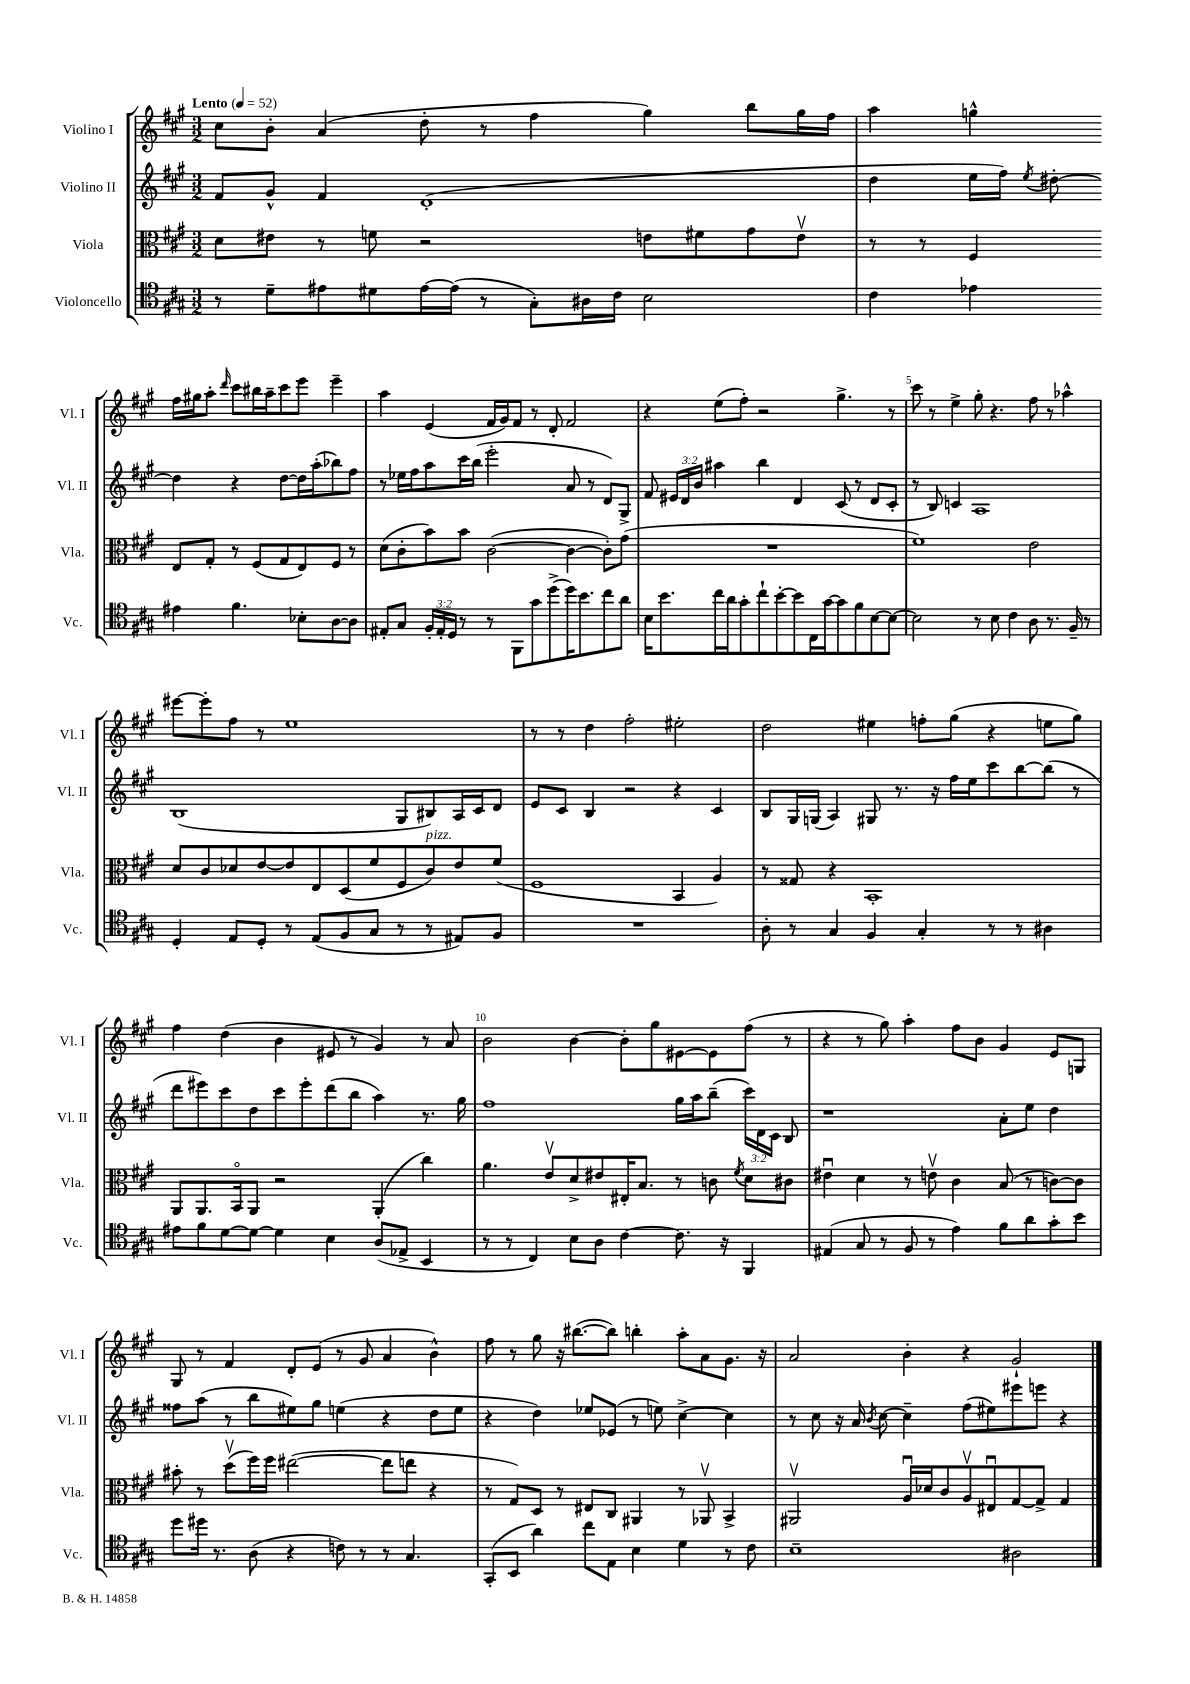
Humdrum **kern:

**kern	**kern	**kern	**kern
*staff4	*staff3	*staff2	*staff1
*clefC4	*clefC3	*clefG2	*clefG2
*k[f#c#g#]	*k[f#c#g#]	*k[f#c#g#]	*k[f#c#g#]
*M3/2	*M3/2	*M3/2	*M3/2
*MM52	*MM52	*MM52	*MM52
8r	8d	8f#	8cc#
8d~	8e#	8g#^^	8b'
8e#	8r	4f#	(4a
8d#	8f	.	.
[16e#	2r	(1d'	8dd'
(16e#]	.	.	.
8r	.	.	8r
8G#')	.	.	4ff#
16A#	.	.	.
16c#	.	.	.
2B	8e	.	4gg#)
.	8f#	.	.
.	8g#	.	8bb
.	8ev	.	16gg#
.	.	.	16ff#
=	=	=	=
4c#	8r	4dd	4aa
.	8r	.	.
4e-	4F#	16ee	4gg^^
.	.	16ff#)	.
.	.	8qee	.
.	.	[8dd#'	.
4e#	8E	4dd#]	16ff#
.	.	.	16gg#
.	8G#'	.	8aa'
.	.	.	16qqddd
4.f#	8r	4r	8ccc#
.	(8F#	.	16bb#
.	.	.	16aa~
.	8G#	[8dd#	8ccc#
8B-'	8E)	16dd#]	8eee
.	.	(16aa'	.
[8A	8F#	8bb-)	4eee~
8A]	8r	8ff#	.
=	=	=	=
8E#'	(8d	8r	4aa
8G#	8c#'	16ee-	.
.	.	16ff#	.
24F#'	8b)	8aa	(4e
24E#'	.	.	.
24D	.	.	.
8r	8b	16ccc#	.
.	.	(16bb	.
8r	([2c#	2eee'	16f#
.	.	.	16g#)
8FF#	.	.	8f#
8g#	.	.	8r
(8dd^	.	.	8d'
16dd)	4c#_	8a	2f#
8.b	.	.	.
.	.	8r	.
8cc#	8c#'])	8d)	.
8a	(8g#	8G#^	.
=	=	=	=
16B	1.r	8f#	4r
8.b	.	.	.
.	.	24e#	.
.	.	24d	.
.	.	24b	.
16cc#	.	4aa#	(8ee
16a	.	.	.
8g#'	.	.	8ff#')
8cc#`	.	4bb	2r
[8b'	.	.	.
8b]	.	4d	.
16C#	.	.	.
[16g#	.	.	.
8g#]	.	(8c#	4.gg#^
8f#	.	8r	.
[8B	.	8d	.
8B_	.	8c#'	8r
=	=	=	=
2B]	1f#)	8r	8ccc#
.	.	8B)	8r
.	.	4c	4ee^
8r	.	1A	8gg#'
8B	.	.	4.r
4c#	.	.	.
8A	2e	.	8ff#
8.r	.	.	8r
.	.	.	4aa-^^
16F#~	.	.	.
8r	.	.	.
=	=	=	=
4D'	8d	(1B	[8eee#
.	8c#	.	8eee#']
8E	8d-	.	8ff#
8D'	[8e	.	8r
8r	8e]	.	1ee
(8E	8E	.	.
8F#	(8D	.	.
8G#	8f#	.	.
8r	8F#	8G#	.
8r	8c#)	8B#)	.
8E#)	8e	16A	.
.	.	16c#	.
8F#	(8f#	8d	.
=	=	=	=
1.r	1F#	8e	8r
.	.	8c#	8r
.	.	4B	4dd
.	.	2r	2ff#'
.	4BB	4r	2ee#'
.	4A)	4c#	.
=	=	=	=
8A'	8r	8B	2dd
8r	8G##	16G#	.
.	.	(16G	.
4G#	4r	4A)	.
4F#	1BB'	8G#	4ee#
.	.	8.r	.
4G#'	.	.	8ff'
.	.	16r	.
.	.	16ff#	(8gg#
.	.	16ee	.
8r	.	8ccc#	4r
8r	.	[8bb	.
4A#	.	(8bb]	8ee
.	.	8r	8gg#)
=	=	=	=
8e#	8AA	8ddd	4ff#
8f#	8.AA	8eee#)	.
[8d	.	8ccc#	(4dd
.	16BBo	.	.
8d_	8AA	8dd	.
4d]	2r	8ccc#	4b
.	.	8eee#'	.
4B	.	(8ddd	8e#
.	.	8bb	8r
(8A	(4AA'	4aa)	4g#)
8E-^	.	.	.
4BB	4cc#)	8.r	8r
.	.	.	8a
.	.	16gg#	.
=	=	=	=
8r	4.a	1ff#	2b
8r	.	.	.
4C#)	.	.	.
.	8ev	.	.
8B	8d^	.	[4b
8A	8e#	.	.
[4c#	16E#'	.	8b']
.	8.B	.	.
.	.	.	8gg#
8.c#]	8r	16gg#	[8e#
.	.	16aa	.
.	8c	(8bb~	8e#]
16r	.	.	.
.	8qf#	.	.
4FF#	8d	24ccc#)	(8ff#
.	.	24d	.
.	.	24c#	.
.	8c#	8B	8r
=	=	=	=
(4E#	4e#u	1r	4r
8G#	4d	.	8r
8r	.	.	8gg#)
8F#	8r	.	4aa'
8r	8ev	.	.
4e)	4c#	.	8ff#
.	.	.	8b
8f#	(8B	8a'	4g#
8a	8r	8ee	.
8g#'	[8c)	4dd	8e
8b	8c]	.	8G
=	=	=	=
8dd	8b#'	8ff##	8G#
16dd#	8r	(8aa	8r
8.r	.	.	.
.	(8ddv	8r	4f#
(8A	16ff#)	8bb	.
.	16ff#	.	.
4r	([2ee#	8ee#)	8d'
.	.	8gg#	(8e
8c)	.	(4ee	8r
8r	.	.	8g#
8r	8ee#]	4r	4a
4.G#	8ee	.	.
.	4r	8dd	4b^^)
.	.	8ee	.
=	=	=	=
(8GG#'	8r	4r	8ff#
8BB	8G#)	.	8r
4a)	8D	4dd)	8gg#
.	8r	.	16r
.	.	.	([8.bb#
8cc#	8E#	8ee-	.
8E	8C#	(8e-	8bb#])
4B	4AA#	8r	4bb'
.	.	8ee)	.
4d	8r	[4cc#^	8aa'
.	8AA-v	.	8a
8r	4BB^	4cc#]	8.g#
8c#	.	.	.
.	.	.	16r
=	=	=	=
1B~	2AA#v	8r	2a
.	.	8cc#	.
.	.	16r	.
.	.	16a	.
.	.	8qb	.
.	.	[8cc#	.
.	16Au	4cc#~]	4b'
.	16d-	.	.
.	8c#	.	.
.	8Av	(8ff#	4r
.	8E#u	8ee#)	.
2A#	[8G#	8eee#	2g#`
.	8G#^]	8eee	.
.	4G#	4r	.
==	==	==	==
*-	*-	*-	*-
